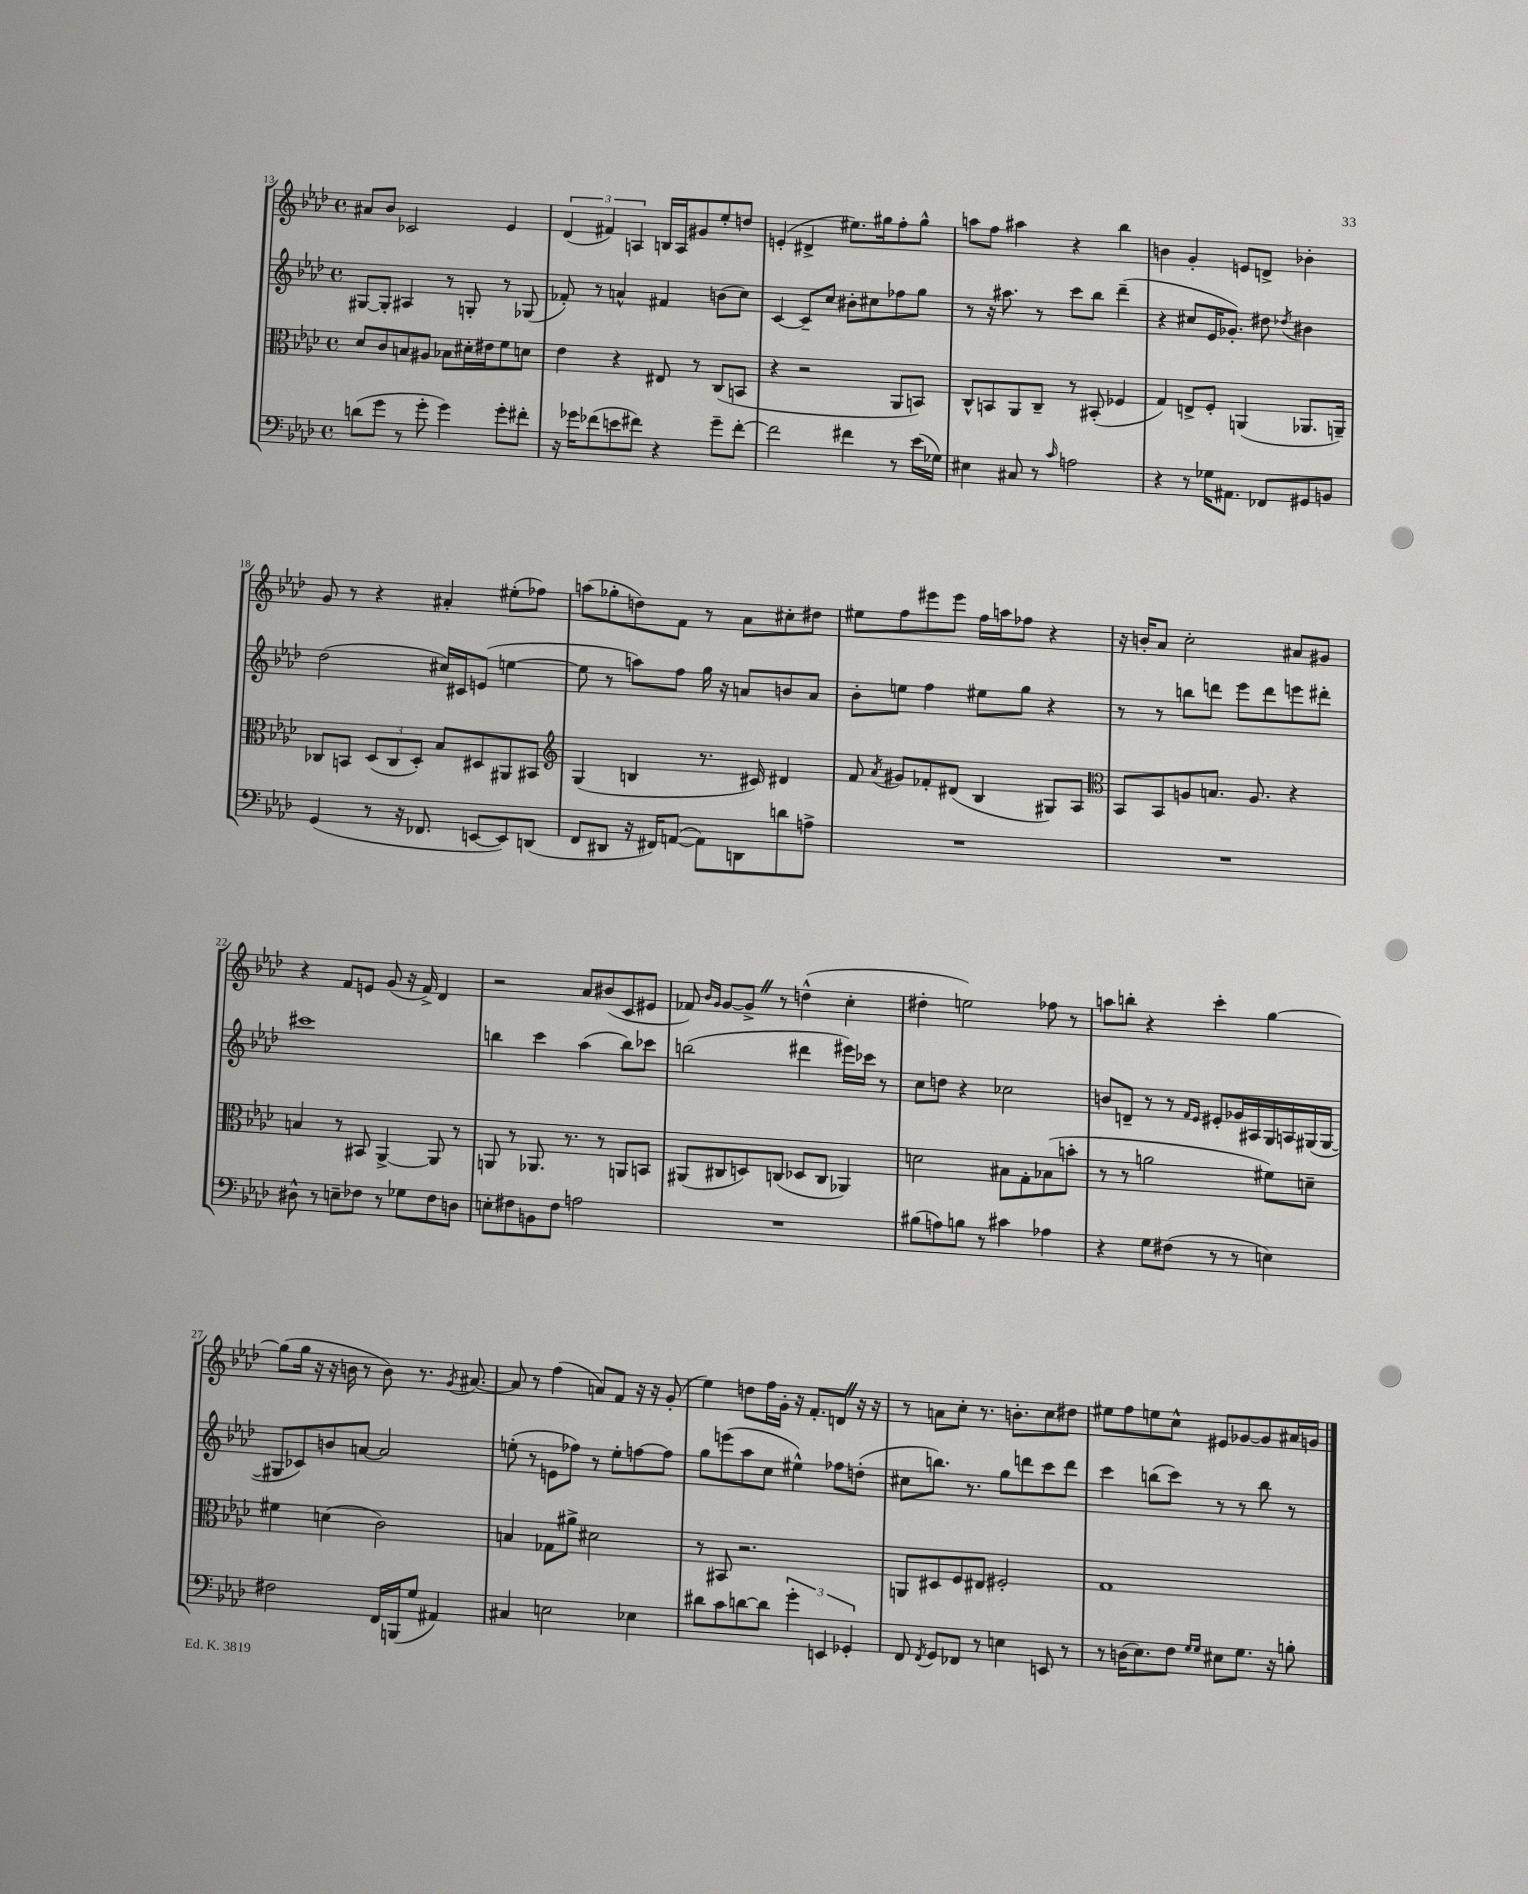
<<
\new StaffGroup <<
\new Staff = "s0" {
    \clef treble \key aes \major \defaultTimeSignature \time 4/4
    \autoBeamOff ais'8[ bes'8] ces'2 ees'4 |
    \tuplet 3/2 { des'4( fis'4) a4 } b16[ a16 gis'8 ees''8-. d''8] |
    e'4-.( dis'4-> eis''8.[) gis''16 f''8-. gis''8]-^ |
    a''8[ f''8] ais''4 r4 bes''4 |
    b'4 g'4-. e'8[ d'8]-> bes'4-. |
    g'8 r8 r4 ais'4-. eis''8[-.( fes''8]) |
    a''8[( ges''8-. d''8) f'8] r8 aes'8[ cis''8-. dis''8] |
    eis''8[ f''8 eis'''8 eis'''8] f''16[ a''16 fes''8] r4 |
    r16 b'16[-. aes'8] c''2-. ais'8[ gis'8] |
    r4 f'8[ e'8] g'8( r16 f'16->) des'4 |
    r2 aes'8[ bis'8( c'8 eis'8] |
    fes'8) \grace { bes'16[ g'16] } g'8[~ g'8]-> \once \override BreathingSign.text = \markup { \musicglyph "scripts.caesura.straight" } \breathe r8 d''4-^( c''4-. |
    dis''4-. e''2) fes''8 r8 |
    a''8[ b''8]-. r4 c'''4-. g''4~ |
    g''8[( g''16] r16 r16 b'16 r8 b'8) r8. \acciaccatura { g'8 } ais'8.~ |
    ais'8 r8 f''4( a'8[) f'8] r16 r16 g'8-.( |
    ees''4) d''8[ f''16 g'16]-. r16 f'8.[-. d'8] \once \override BreathingSign.text = \markup { \musicglyph "scripts.caesura.straight" } \breathe r16 r16 |
    r8 a'8[ c''8]-. r8. b'8.[-. c''8 dis''8] |
    eis''8[ f''8 e''8 c''8]-^ eis'8[ ges'8~ ges'8 ais'16 g'16] \bar "|." |
}
\new Staff = "s1" {
    \clef treble \key aes \major \defaultTimeSignature \time 4/4
    \autoBeamOff gis8[~ gis8]-. ais4 r8 g8-. r8 ges8( |
    fes'8-.) r8 a'4-^ fis'4 b'8[( c''8]) |
    c'4~ c'8[-- c''8] bis'8[-. cis''8 fes''8 g''8] |
    r8 r16 ais''8. r8 c'''8[ bes''8] des'''4--( |
    r4 cis''8[ ees'16 ges'8.]-.) dis''8 \acciaccatura { des''8 } bis'4 |
    des''2( cis''16[) cis'16 e'8]( e''4~ |
    e''8 r8 a''8[) f''8] g''16 r16 a'8[ b'8 a'8] |
    bes'8[-. e''8] f''4 eis''8[ g''8] r4 |
    r8 r8 b''8[ d'''8] ees'''8[ d'''8 e'''8 dis'''8]-. |
    cis'''1 |
    b''4 c'''4 aes''4( b''8[) ces'''8] |
    b''2( dis'''4 eis'''16[) ces'''16] r8 |
    c''8[ d''8] r4 ces''2 |
    b'8[ d'8]-- r8 r8 \grace { f'16[ ees'16] } eis'8[-. ges'16 ais16 g16 a16 gis16( gis16]~ |
    gis8[ ces'8) b'8 a'8]~ a'2 |
    e''8-.( r8 e'8[ fes''8]) r8 e''8[-. f''8~ f''8] |
    g''8[ e'''8( aes''8 c''8] eis''4-^) fes''8[ d''8]-.( |
    cis''8[ b''8.]) r8. g''8[ d'''8 c'''8 d'''8] |
    c'''4 b''8[( c'''8]) r8 r8 b''8 r8 \bar "|." |
}
\new Staff = "s2" {
    \clef alto \key aes \major \defaultTimeSignature \time 4/4
    \autoBeamOff des'8[ c'8 b8 ais8] bes8[ dis'16-. eis'16 f'8 d'8] |
    ees'4 r4 eis8 r8 c8[( b,8] |
    r4 r2 aes,8[ b,8]) |
    c8[-^ b,8 aes,8 c8]-- r8 bis,8-.( fes4 |
    g4) e8[-> f8]-. a,4( aes,8.[ a,16]--) |
    ces8[ b,8] \tuplet 3/2 { des8[( ces8 des8]-.) } bes8[ dis8 ais,8 bis,8] |
    \clef treble g4( b4 r8. cis'16) dis'4 |
    f'8 \acciaccatura { aes'8 } gis'8[ fes'8-. dis'8]( bes4 gis8[) aes8] |
    \clef alto bes,8[ bes,8 a8 b8.] a8. r4 |
    b4 r8 bis,8 aes,4~-> aes,8 r8 |
    a,8 r8 aes,8. r8. r8 a,8[ b,8] |
    ais,8[( cis8 d8) c8]( des8[ c8] aes,4) |
    d'2 bis8[ g8-. bes8( b'8]-. |
    r8 r8 a'2 fis'8[) d'8]-- |
    fis'4 d'4( c'2) |
    b4 ges8[ ais'8]-> dis'2 |
    r8 bis,8 r2. |
    a,8[ dis8 f8 eis8] fis2-. |
    g1 \bar "|." |
}
\new Staff = "s3" {
    \clef bass \key aes \major \defaultTimeSignature \time 4/4
    \autoBeamOff d'8[( g'8] r8 g'8-. g'4) g'8[-. fis'8]-. |
    r16 ges'16[ fes'8( e'8 fis'8]) r4 ges'8[-- fis'8]~-. |
    fis'2 fis'4 r8 ees'16[( ges16]) |
    eis4 cis8 r8 \grace { c'16 } a2 |
    r4 r8 ges16[ ais,8.] fes,8[ gis,8 b,8] |
    g,4( r8 r16 fes,8. e,8[~ e,8) d,8]( |
    f,8[ dis,8] r16 fis,16[) a,8]~( a,8[) d,8 d'8 a8]-> |
    R1 |
    R1 |
    dis8-^ r8 e8[-- fes8] r8 ges8[ fes8 d8] |
    e8[-. fis8 b,8 fis8] a2 |
    R1 |
    bis8[( a8) b8] r8 cis'4 aes4 |
    r4 g8[ fis8]( r8 r8 e4) |
    fis2 f,16[ b,,16( g8] ais,4) |
    cis4 e2 ees4 |
    dis'8[ c'8 d'8~ d'8] \tuplet 3/2 { g'4-. e,4 ges,4-. } |
    f,8 \acciaccatura { f,8 } g,8[ fes,8] r8 e4 e,8 r8 |
    r8 d16[( ees8.) f8] \grace { g16[ g16] } eis8[ g8.] r16 b8-. \bar "|." |
}
>>
>>
\layout { \context { \Score currentBarNumber = #13 } }
